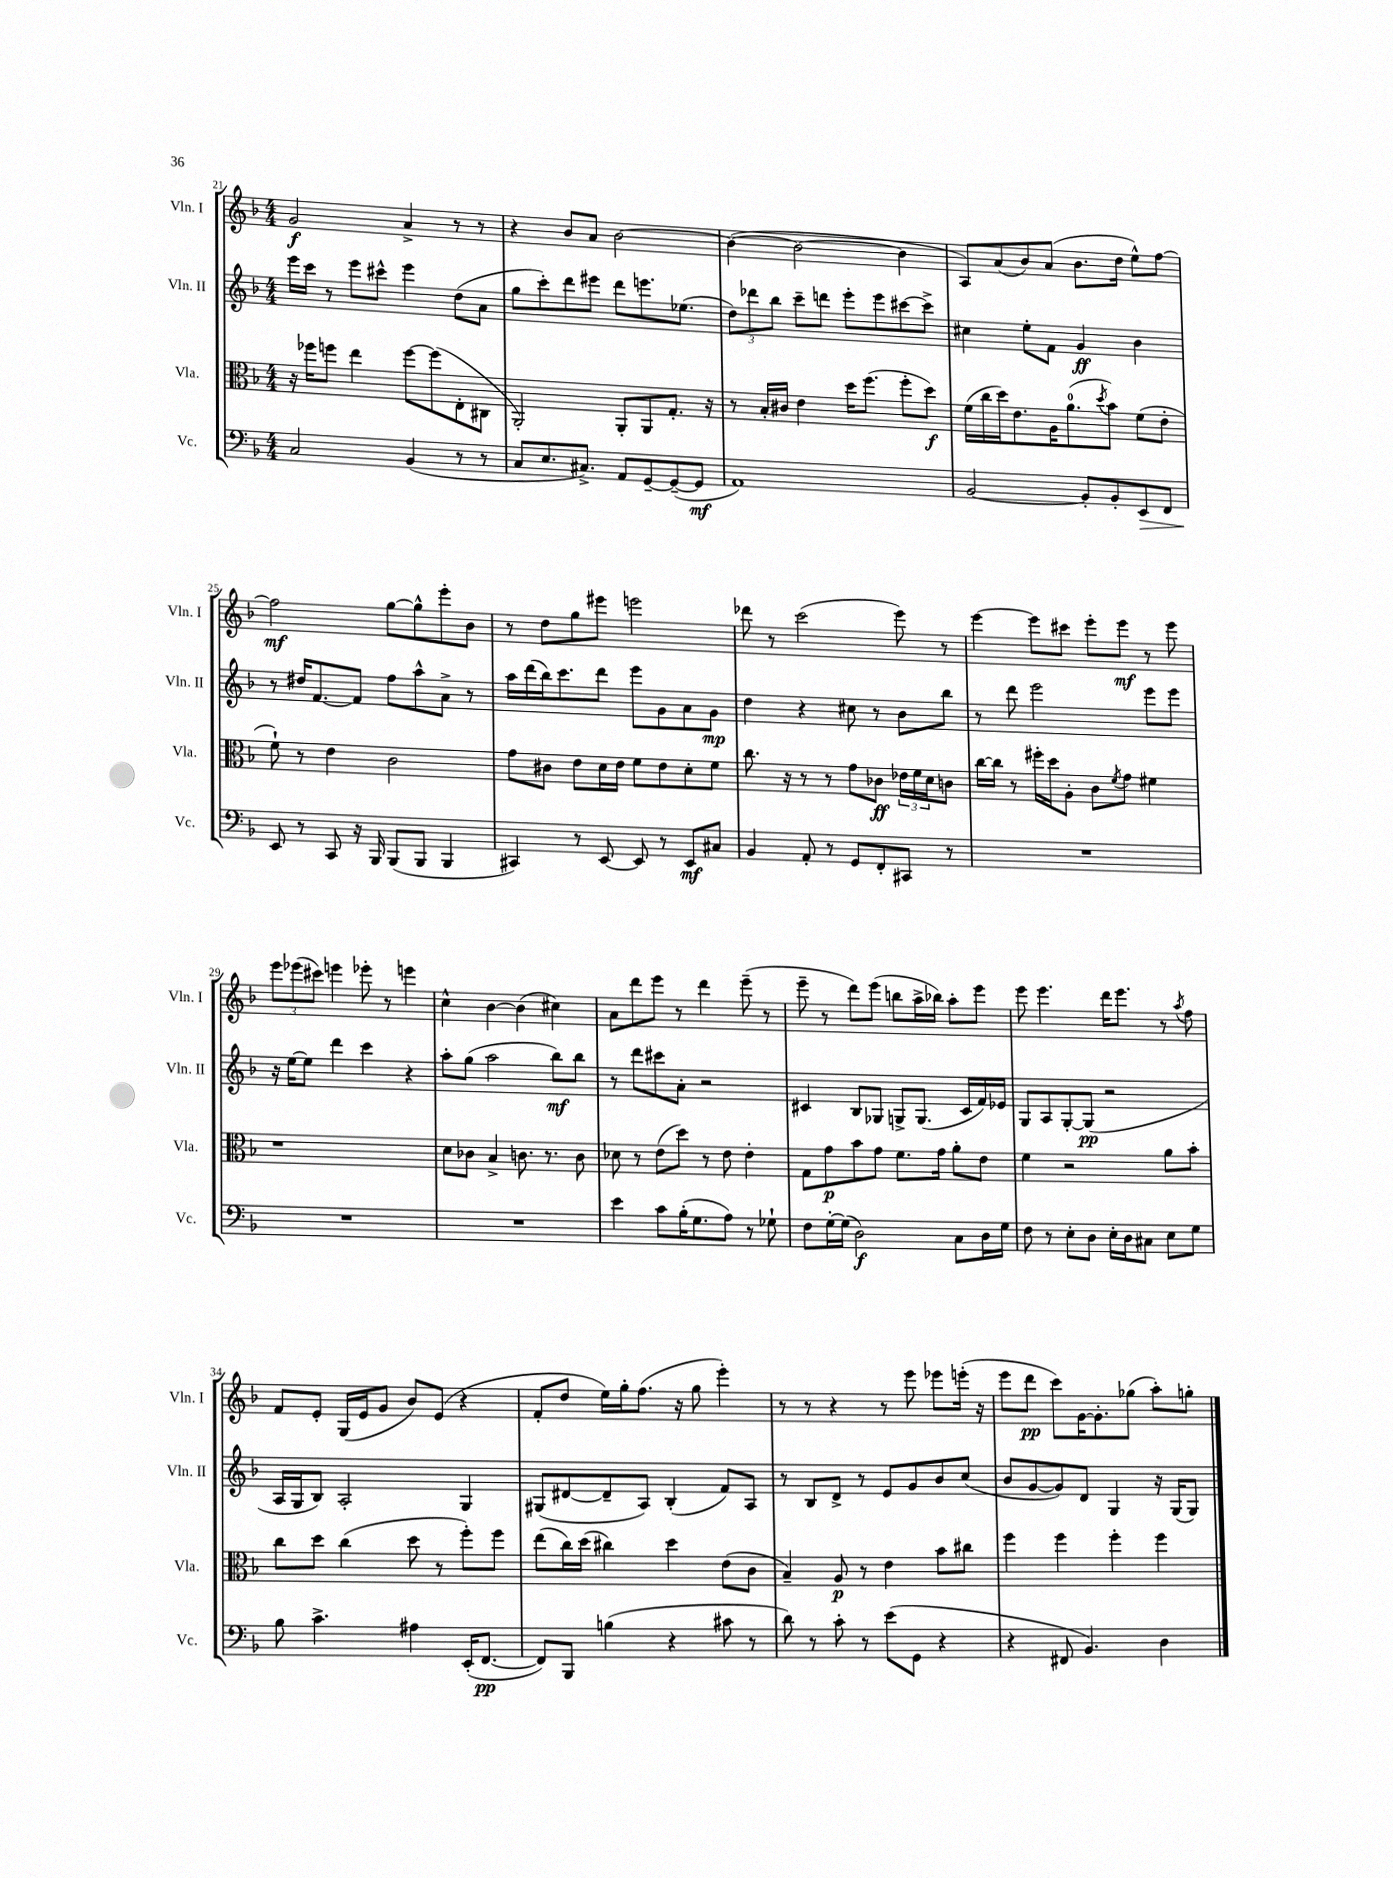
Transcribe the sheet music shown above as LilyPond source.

<<
\new StaffGroup <<
\new Staff = "s0" \with { instrumentName = "Vln. I" shortInstrumentName = "Vln. I" } {
    \clef treble \key f \major \numericTimeSignature \time 4/4
    g'2\f a'4-> r8 r8 |
    r4 bes'8 a'8 bes'2~ |
    bes'4~( bes'2~ bes'4 |
    a8) a'8( bes'8) a'8( bes'8. d''16 e''8-^) f''8~ |
    f''2\mf g''8~ g''8-^ e'''8-. bes'8 |
    r8 d''8 g''8 eis'''8 e'''2 |
    des'''8 r8 c'''2( e'''8) r8 |
    e'''4~ e'''8 cis'''8 e'''8-. e'''8\mf r8 e'''8 |
    \tuplet 3/2 { e'''8 ees'''8( cis'''8) } e'''4 ees'''8-. r8 e'''4 |
    c''4-^ bes'4~ bes'4( cis''4) |
    a'8 d'''8 e'''8 r8 d'''4 e'''8--( r8 |
    e'''8-- r8 d'''8) e'''8( b''8 a''16-> bes''16) a''8-. e'''8 |
    e'''8 e'''4. d'''16 e'''8. r8 \acciaccatura { a''8 } f''8 |
    f'8 e'8-. g16( e'16 g'8 bes'8) e'8( r4 |
    f'8-. d''8 e''16) g''16-. f''8.( r16 g''8 e'''4-.) |
    r8 r8 r4 r8 e'''8 ees'''8 e'''16-.( r16 |
    e'''8 d'''8\pp c'''8) g'16~ g'8.-. ges''8( a''8-.) g''8-. \bar "|." |
}
\new Staff = "s1" \with { instrumentName = "Vln. II" shortInstrumentName = "Vln. II" } {
    \clef treble \key f \major \numericTimeSignature \time 4/4
    e'''16 c'''16 r8 e'''8 cis'''8-^ e'''4 d''8( a'8 |
    g''8 c'''8-.) d'''8 eis'''8 d'''8 e'''8. ees''8.( |
    \tuplet 3/2 { d''8) des'''8 bes''8 } c'''8-- d'''8 e'''8-. e'''8 cis'''8~ cis'''8-> |
    cis''4 e''8-. f'8 g'4\ff bes'4 |
    r8 dis''16 f'8.~ f'8 f''8 a''8-^ a'8-> r8 |
    a''16 d'''16( bes''16) c'''8. d'''8 e'''8 g'8 a'8 g'8\mp |
    d''4 r4 cis''8 r8 bes'8 bes''8 |
    r8 d'''8 e'''2 e'''8 e'''8 |
    r16 e''16~ e''8 d'''4 c'''4 r4 |
    a''8-. g''8( a''2 bes''8\mf) bes''8 |
    r8 d'''8 cis'''8 a'8-. r2 |
    cis'4 bes8 ges8 g8-> g8.( cis'16 f'16) ees'16 |
    g8 a8 g8~-. g8\pp( r2 |
    a16 g16 bes8) a2-. g4 |
    gis8( dis'8~ dis'8-- a8) bes4-.( f'8) a8 |
    r8 bes8 d'8-> r8 e'8 g'8 bes'8 c''8( |
    bes'8 g'8~ g'8) d'8 g4 r16 g16( g8) \bar "|." |
}
\new Staff = "s2" \with { instrumentName = "Vla." shortInstrumentName = "Vla." } {
    \clef alto \key f \major \numericTimeSignature \time 4/4
    r16 fes''16 f''8 e''4 f''8~ f''8( e8-. cis8 |
    a,2-.) a,8-. a,8 g8.-. r16 |
    r8 bes16-. cis'16 e'4 d''16 f''8.( f''8-. d''8\f) |
    f'16( c''16 d''16) e'8. a16 a'8.-0( \acciaccatura { d''8 } bes'8) f'8( e'8-. |
    f'8-!) r8 e'4 c'2 |
    g'8 cis'8 e'8 d'16 e'16 f'8 e'8 d'8-. f'8 |
    c''8. r16 r8 r8 g'8 ces'8\ff \tuplet 3/2 { ees'16 f'16 d'16 } c'8 |
    c''16~ c''16 r8 fis''16-. d''16 a8-. c'8 \acciaccatura { f'8 } g'8 fis'4 |
    r1 |
    d'8 ces'8 bes4-> c'8. r8. c'8 |
    des'8 r8 e'8( d''8) r8 e'8 e'4-. |
    g8 g'8\p bes'8 g'8 f'8. g'16 a'8-. e'8 |
    f'4 r2 a'8 bes'8-. |
    c''8 d''8 c''4( d''8 r8 f''8-.) f''8 |
    e''8( c''16) d''16( cis''4) d''4 e'8( c'8 |
    bes4--) a8\p r8 e'4 bes'8 cis''8 |
    f''4 f''4 f''4-. f''4 \bar "|." |
}
\new Staff = "s3" \with { instrumentName = "Vc." shortInstrumentName = "Vc." } {
    \clef bass \key f \major \numericTimeSignature \time 4/4
    c2 bes,4( r8 r8 |
    c8 e8. cis8.->) a,8 g,8~-- g,8~--( g,8\mf |
    a,1) |
    bes,2~ bes,8-. bes,8-. e,8\> f,8 |
    e,8\! r8 c,8 r16 bes,,16 bes,,8( bes,,8 bes,,4 |
    cis,4) r8 e,8~ e,8 r8 e,8\mf cis8 |
    bes,4 a,8-. r8 g,8 f,8-. cis,8 r8 |
    R1 |
    R1 |
    R1 |
    e'4 c'8 bes16-.( g8. a8) r8 ges8-! |
    f8 g16~-. g16( d2\f) c8 d16 g16 |
    f8 r8 e8-. d8 e16-. d16 cis8 e8 g8 |
    bes8 c'4.-> ais4 e,16-.( f,8.~\pp |
    f,8) bes,,8 b4( r4 cis'8 r8 |
    d'8) r8 c'8-. r8 e'8( g,8 r4 |
    r4 fis,8 bes,4.) d4 \bar "|." |
}
>>
>>
\layout { \context { \Score currentBarNumber = #21 } }
